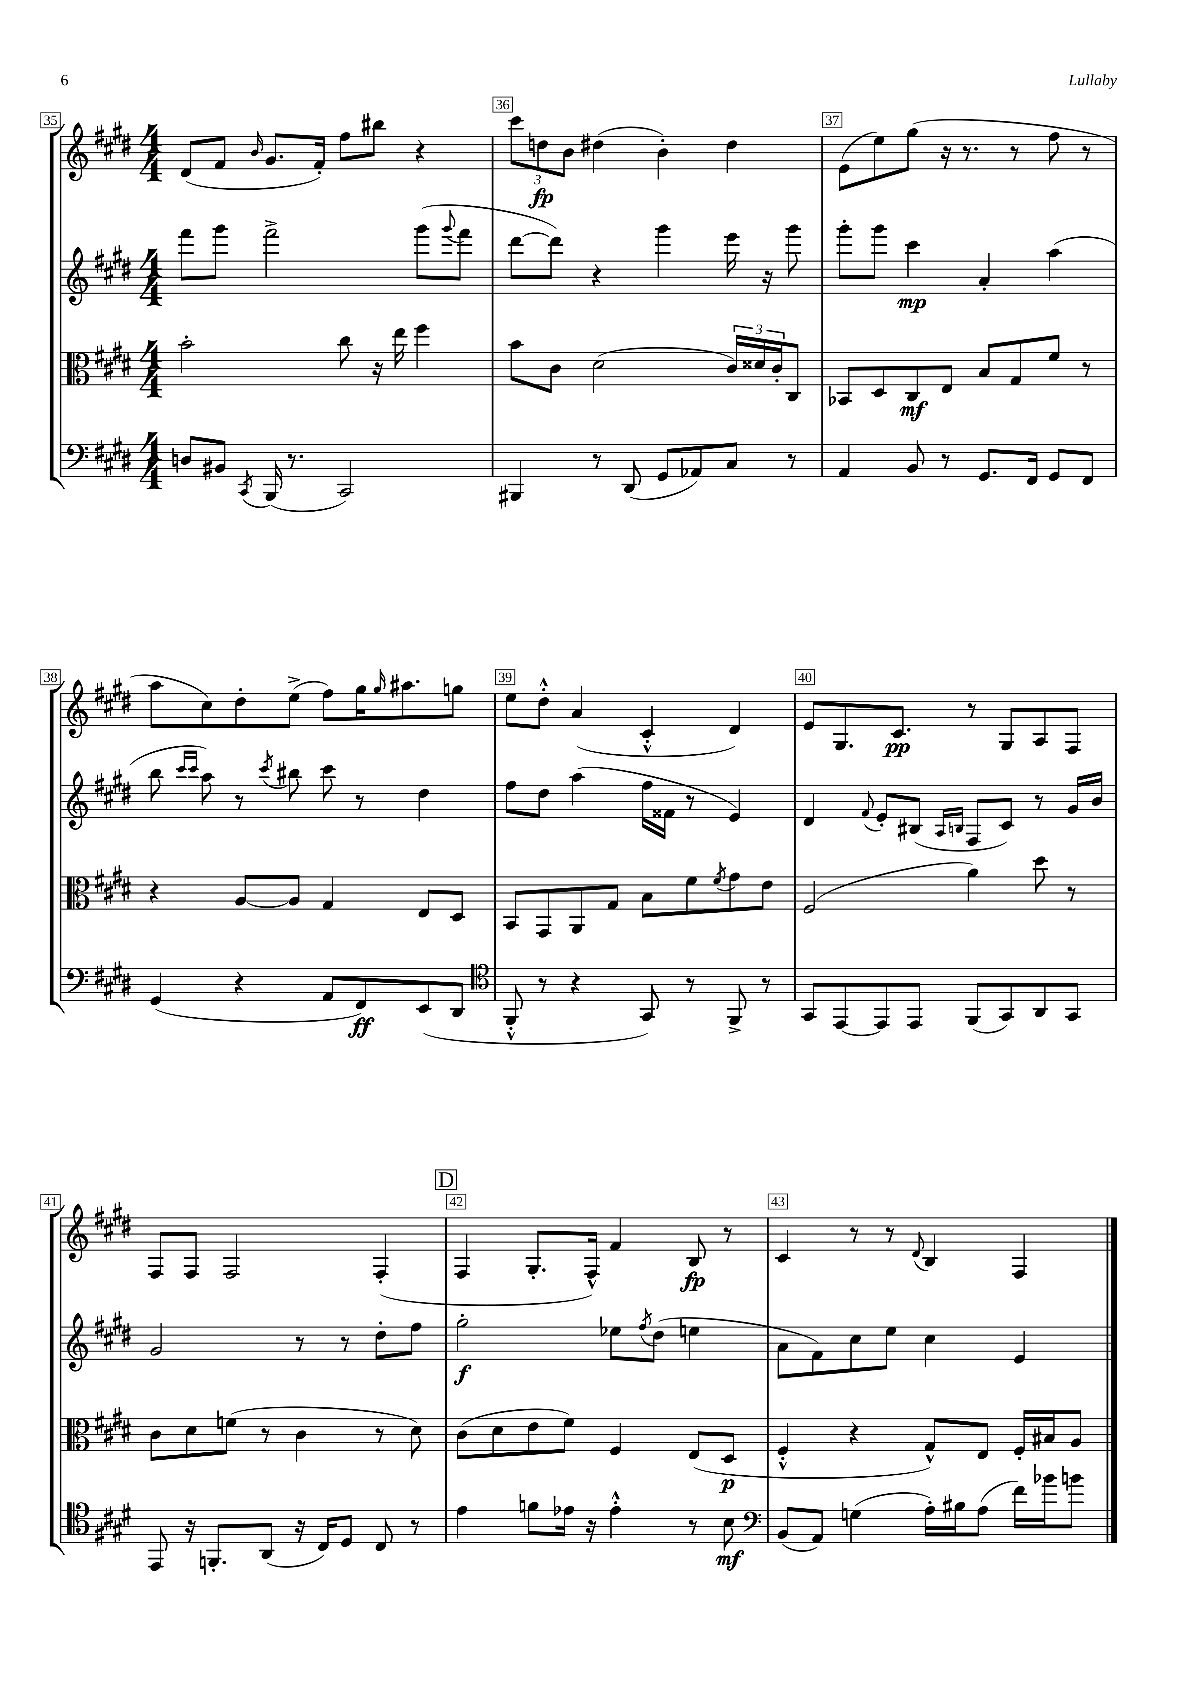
<<
\new StaffGroup <<
\new Staff = "s0" {
    \clef treble \key e \major \numericTimeSignature \time 4/4
    dis'8( fis'8 \grace { b'16 } gis'8. fis'16-.) fis''8 bis''8 r4 |
    \tuplet 3/2 { cis'''8 d''8\fp b'8 } dis''4( b'4-.) dis''4 |
    e'8( e''8) gis''8( r16 r8. r8 fis''8 r8 |
    a''8 cis''8) dis''8-. e''8->( fis''8) gis''16 \grace { gis''16 } ais''8. g''8 |
    e''8 dis''8-.-^ a'4( cis'4-.-^ dis'4) |
    e'8 gis8. cis'8.\pp r8 gis8 a8 fis8 |
    fis8 fis8 fis2 fis4-.( |
    \mark \markup { \box "D" } fis4 gis8.-. fis16-^) fis'4 b8\fp r8 |
    cis'4 r8 r8 \appoggiatura { dis'8 } b4 fis4 \bar "|." |
}
\new Staff = "s1" {
    \clef treble \key e \major \numericTimeSignature \time 4/4
    fis'''8 gis'''8 fis'''2-> gis'''8( \appoggiatura { gis'''8 } fis'''8 |
    dis'''8~ dis'''8) r4 gis'''4 e'''16 r16 gis'''8 |
    gis'''8-. gis'''8 cis'''4\mp a'4-. a''4( |
    b''8 \grace { cis'''16 cis'''16 } a''8) r8 \acciaccatura { cis'''8 } bis''8 cis'''8 r8 dis''4 |
    fis''8 dis''8 a''4( fis''16 fisis'16 r8 e'4) |
    dis'4 \appoggiatura { fis'8 } e'8-. bis8( \grace { a16 b16 } fis8 cis'8) r8 gis'16 b'16 |
    gis'2 r8 r8 dis''8-. fis''8 |
    \mark \markup { \box "D" } gis''2-.\f ees''8 \acciaccatura { fis''8 } dis''8( e''4 |
    a'8 fis'8) cis''8 e''8 cis''4 e'4 \bar "|." |
}
\new Staff = "s2" {
    \clef alto \key e \major \numericTimeSignature \time 4/4
    b'2-. cis''8 r16 e''16 fis''4 |
    b'8 cis'8 dis'2( \tuplet 3/2 { cis'16) disis'16 cis'16-. } cis8 |
    bes,8 dis8 cis8\mf e8 b8 gis8 fis'8 r8 |
    r4 a8~ a8 gis4 e8 dis8 |
    b,8 gis,8 a,8 gis8 b8 fis'8 \acciaccatura { fis'8 } gis'8 e'8 |
    fis2( a'4) dis''8 r8 |
    cis'8 dis'8 f'8( r8 cis'4 r8 dis'8) |
    \mark \markup { \box "D" } cis'8( dis'8 e'8 fis'8) fis4 e8( dis8\p |
    fis4-.-^ r4 gis8-^) e8 fis16-. bis16 a8 \bar "|." |
}
\new Staff = "s3" {
    \clef bass \key e \major \numericTimeSignature \time 4/4
    d8 bis,8 \acciaccatura { cis,8 } b,,16( r8. cis,2) |
    bis,,4 r8 dis,8( gis,8 aes,8) cis8 r8 |
    a,4 b,8 r8 gis,8. fis,16 gis,8 fis,8 |
    gis,4( r4 a,8 fis,8\ff) e,8( dis,8 |
    \clef tenor fis,8-.-^ r8 r4 gis,8) r8 fis,8-> r8 |
    gis,8 e,8~ e,8 e,8 fis,8( gis,8) a,8 gis,8 |
    e,8 r16 f,8.-. a,8( r16 cis16) dis8 cis8 r8 |
    \mark \markup { \box "D" } e'4 f'8 ees'16 r16 ees'4-.-^ r8 b8\mf |
    \clef bass b,8( a,8) g4( a16-.) bis16 a8( fis'16) bes'16 b'8 \bar "|." |
}
>>
>>
\layout { \context { \Score currentBarNumber = #35 \override BarNumber.break-visibility = ##(#f #t #t) barNumberVisibility = #all-bar-numbers-visible \override BarNumber.stencil = #(make-stencil-boxer 0.1 0.3 ly:text-interface::print) } }
